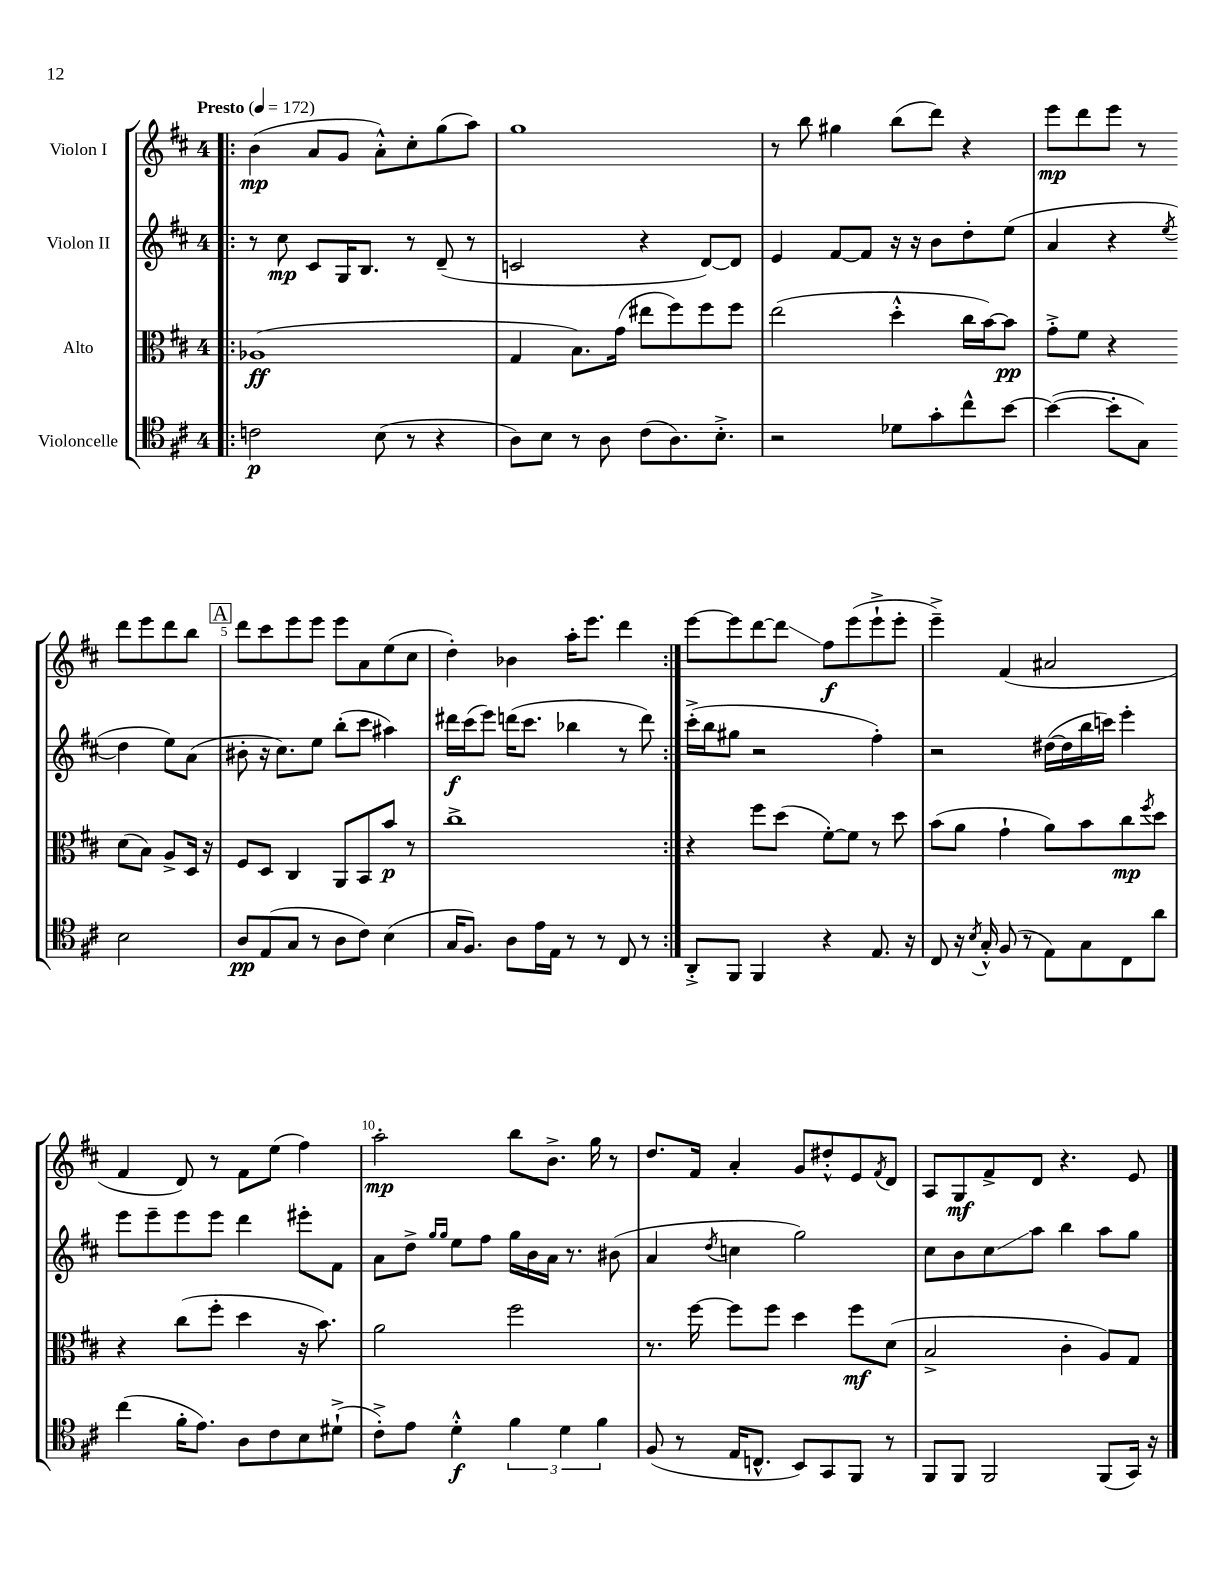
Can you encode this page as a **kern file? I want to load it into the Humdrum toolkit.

**kern	**kern	**kern	**kern
*staff4	*staff3	*staff2	*staff1
*clefC4	*clefC3	*clefG2	*clefG2
*k[f#c#]	*k[f#c#]	*k[f#c#]	*k[f#c#]
*M4/4	*M4/4	*M4/4	*M4/4
*MM172	*MM172	*MM172	*MM172
=!|:	=!|:	=!|:	=!|:
2c	(1A-	8r	(4b
.	.	8cc#	.
.	.	8c#	8a
.	.	16G	8g
.	.	8.B	.
(8B	.	.	8a'^^)
8r	.	8r	8cc#'
4r	.	(8d~	(8gg
.	.	8r	8aa)
=	=	=	=
8A)	4G	2c	1gg
8B	.	.	.
8r	8.B)	.	.
8A	.	.	.
.	(16g	.	.
(8c#	8ee#	4r	.
8.A)	8ff#)	.	.
.	8ff#	[8d)	.
8.B'^	.	.	.
.	8ff#	8d]	.
=	=	=	=
2r	(2ee	4e	8r
.	.	.	8bb
.	.	[8f#	4gg#
.	.	8f#]	.
8d-	4dd'^^	16r	(8bb
.	.	16r	.
8g'	.	8b	8ddd)
8cc#^^	16cc#	8dd'	4r
.	[16b)	.	.
[8b	8b]	(8ee	.
=	=	=	=
(4b_	8g'^	4a	8eee
.	8f#	.	8ddd
8b']	4r	4r	8eee
8G)	.	.	8r
.	.	8qee	.
2B	(8d	4dd	8ddd
.	8B)	.	8eee
.	8A^	8ee)	8ddd
.	16D	(8a	8bb
.	16r	.	.
=	=	=	=
8A	8F#	8b#'	8ddd
(8E	8D	16r	8ccc#
.	.	8.cc#)	.
8G	4C#	.	8eee
8r	.	8ee	8eee
8A	8AA	(8bb'	8eee
8c#)	8BB	8ccc#	8a
(4B	8b	4aa#)	(8ee
.	8r	.	8cc#
=	=	=	=
16G	1cc#^	16ddd#	4dd')
8.F#)	.	(16ccc#	.
.	.	8eee)	.
8A	.	(16ddd	4b-
.	.	8.ccc#	.
16e	.	.	.
16E	.	.	.
8r	.	4bb-	16aa'
.	.	.	8.eee
8r	.	.	.
8C#	.	8r	4ddd
8r	.	8ddd)	.
=:|!	=:|!	=:|!	=:|!
8AA'^	4r	(16ccc#'^	[8eee
.	.	16bb	.
8FF#	.	8gg#	8eee]
4FF#	8ff#	2r	[8ddd
.	(8dd	.	8ddd]
4r	[8f#')	.	8ff#
.	8f#]	.	(8eee
8.E	8r	4ff#')	8eee`^
.	8dd	.	8eee'
16r	.	.	.
=	=	=	=
8C#	(8b	2r	4eee~^)
16r	8a	.	.
8qB	.	.	.
16G'^^	.	.	.
(8F#	4g`	.	(4f#
8r	.	.	.
8E)	8a)	([16dd#	2a#
.	.	16dd#]	.
8G	8b	16bb	.
.	.	16ccc)	.
8C#	8cc#	4eee'	.
.	8qff#	.	.
8a	8dd	.	.
=	=	=	=
(4cc#	4r	8eee	4f#
.	.	8eee~	.
16f#'	(8cc#	8eee	8d)
8.e)	.	.	.
.	8ff#'	8eee	8r
8A	4dd	4ddd	8f#
8c#	.	.	(8ee
8B	16r	8eee#'	4ff#)
.	8.b)	.	.
(8d#`^	.	8f#	.
=	=	=	=
8c#'^)	2a	8a	2aa'
8e	.	8dd^	.
.	.	16qqgg	.
.	.	16qqgg	.
4d'^^	.	8ee	.
.	.	8ff#	.
6f#	2ff#	16gg	8bb
.	.	16b	.
.	.	16a	8.b^
6d	.	.	.
.	.	8.r	.
.	.	.	16gg
6f#	.	.	.
.	.	(8b#	8r
=	=	=	=
(8F#	8.r	4a	8.dd
8r	.	.	.
.	[16ff#	.	16f#
.	.	8qdd	.
16E	8ff#]	4cc	4a'
8.C^^	.	.	.
.	8ff#	.	.
8BB)	4dd	2gg)	8g
8GG	.	.	8dd#'^^
8FF#	8ff#	.	8e
.	.	.	8qf#
8r	(8d	.	8d
=	=	=	=
8FF#	2B^	8cc#	8A
8FF#	.	8b	8G
2FF#	.	8cc#	8f#^
.	.	8aa	8d
.	4c#'	4bb	4.r
(8FF#	8A)	8aa	.
16GG)	8G	8gg	8e
16r	.	.	.
==	==	==	==
*-	*-	*-	*-
